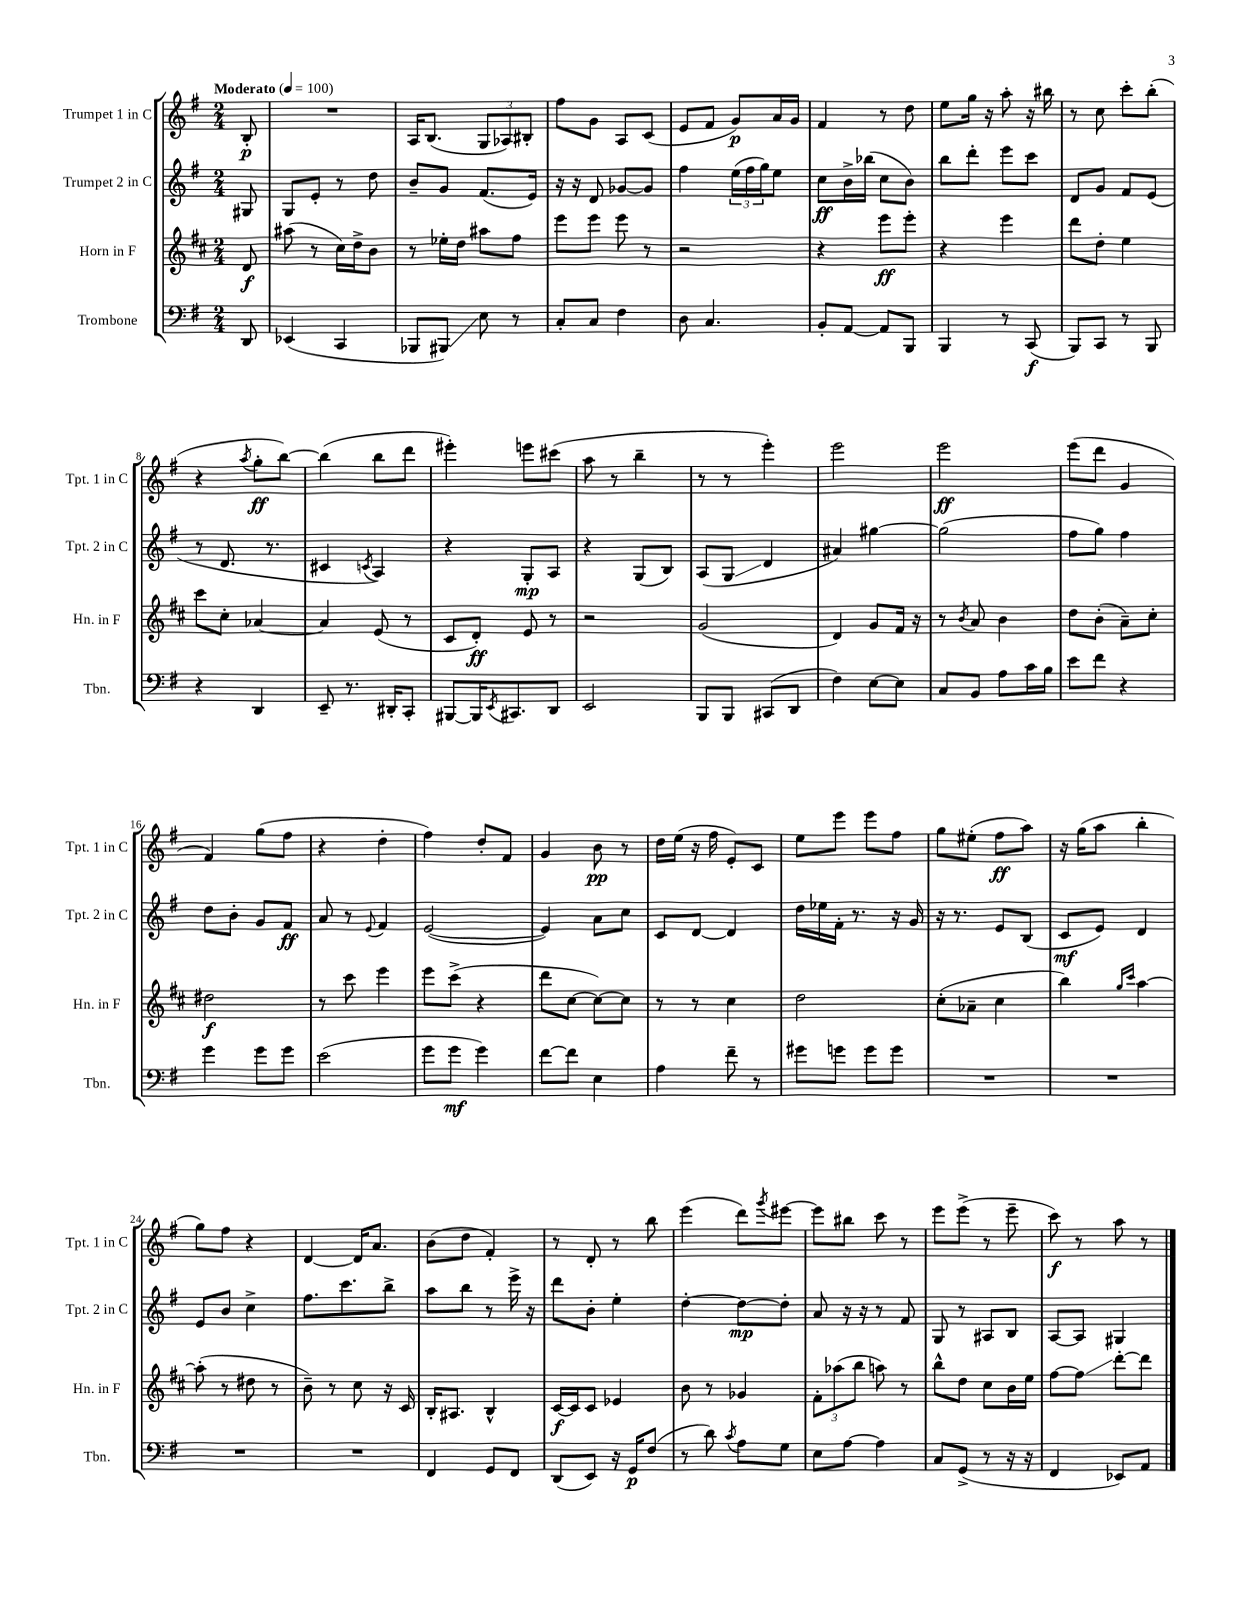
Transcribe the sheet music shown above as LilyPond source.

<<
\new StaffGroup <<
\new Staff = "s0" \with { instrumentName = "Trumpet 1 in C" shortInstrumentName = "Tpt. 1 in C" } {
    \clef treble \key g \major \numericTimeSignature \time 2/4 \partial 8 \tempo "Moderato" 4 = 100
    b8-.\p |
    R2 |
    a16 b8.( \tuplet 3/2 { g8 aes8) bis8-. } |
    fis''8 g'8 a8 c'8( |
    e'8 fis'8 g'8\p) a'16 g'16 |
    fis'4 r8 d''8 |
    e''8 g''16 r16 a''8-. r16 bis''16 |
    r8 c''8 c'''8-. b''8-.( |
    r4 \acciaccatura { a''8 } g''8-.\ff b''8~) |
    b''4( b''8 d'''8 |
    eis'''4-.) e'''8 cis'''8( |
    a''8 r8 b''4-- |
    r8 r8 e'''4-.) |
    e'''2 |
    e'''2\ff |
    e'''8( d'''8 g'4 |
    fis'4) g''8( fis''8 |
    r4 d''4-. |
    fis''4) d''8-. fis'8 |
    g'4 b'8\pp r8 |
    d''16 e''16( r16 fis''16 e'8-.) c'8 |
    e''8 e'''8 e'''8 fis''8 |
    g''8 eis''8-.( fis''8\ff a''8) |
    r16 g''16( a''8 b''4-. |
    g''8) fis''8 r4 |
    d'4~ d'16 a'8. |
    b'8( d''8 fis'4-.) |
    r8 d'8-. r8 b''8 |
    e'''4( d'''8) \acciaccatura { g'''8 } eis'''8~ |
    eis'''8 bis''8 c'''8 r8 |
    e'''8 e'''8->( r8 e'''8-- |
    c'''8\f) r8 a''8 r8 \bar "|." |
}
\new Staff = "s1" \with { instrumentName = "Trumpet 2 in C" shortInstrumentName = "Tpt. 2 in C" } {
    \clef treble \key g \major \numericTimeSignature \time 2/4 \partial 8
    gis8 |
    g8 e'8-. r8 d''8 |
    b'8-- g'8 fis'8.( e'16) |
    r16 r16 d'8 ges'8~ ges'8 |
    fis''4 \tuplet 3/2 { e''16( fis''16 g''16) } e''8 |
    c''8\ff b'16-> bes''16( c''8 b'8) |
    b''8 d'''8-. e'''8 c'''8 |
    d'8 g'8 fis'8 e'8( |
    r8 d'8. r8. |
    cis'4 \acciaccatura { c'8 } a4) |
    r4 g8-.\mp a8 |
    r4 g8( b8) |
    a8( g8\glissando d'4 |
    ais'4) gis''4~ |
    gis''2( |
    fis''8 g''8) fis''4 |
    d''8 b'8-. g'8 fis'8\ff |
    a'8 r8 \appoggiatura { e'8 } fis'4 |
    e'2~( |
    e'4) a'8 c''8 |
    c'8 d'8~ d'4 |
    d''16 ees''16 fis'16-. r8. r16 g'16 |
    r16 r8. e'8 b8( |
    c'8\mf e'8) d'4 |
    e'8 b'8 c''4-> |
    fis''8. c'''8. b''8-> |
    a''8 b''8 r8 e'''16-> r16 |
    d'''8 b'8-. e''4-. |
    d''4~-. d''8~\mp d''8-. |
    a'8 r16 r16 r8 fis'8 |
    g8 r8 ais8 b8 |
    a8~ a8 gis4 \bar "|." |
}
\new Staff = "s2" \with { instrumentName = "Horn in F" shortInstrumentName = "Hn. in F" } {
    \clef treble \key d \major \numericTimeSignature \time 2/4 \partial 8
    d'8\f |
    ais''8( r8 cis''16) d''16-> b'8 |
    r8 ees''16-. d''16 ais''8 fis''8 |
    e'''8 e'''8 e'''8 r8 |
    r2 |
    r4 e'''8\ff e'''8-. |
    r4 e'''4 |
    d'''8 d''8-. e''4 |
    cis'''8 cis''8-. aes'4~ |
    aes'4 e'8( r8 |
    cis'8 d'8-.\ff) e'8 r8 |
    r2 |
    g'2( |
    d'4) g'8 fis'16 r16 |
    r8 \acciaccatura { b'8 } a'8 b'4 |
    d''8 b'8-.( a'8--) cis''8-. |
    dis''2\f |
    r8 cis'''8 e'''4 |
    e'''8 cis'''8->( r4 |
    d'''8 cis''8~ cis''8~) cis''8 |
    r8 r8 cis''4 |
    d''2 |
    cis''8-.( aes'8-- cis''4 |
    b''4) \grace { g''16 cis'''16 } a''4~ |
    a''8-.( r8 dis''8 r8 |
    b'8--) r8 cis''8 r16 cis'16 |
    b16-. ais8. b4-^ |
    cis'16~\f cis'16 cis'8 ees'4 |
    b'8 r8 ges'4 |
    \tuplet 3/2 { fis'8-. aes''8( b''8 } a''8) r8 |
    b''8-^ d''8 cis''8 b'16 e''16 |
    fis''8~ fis''8\glissando d'''8~-. d'''8 \bar "|." |
}
\new Staff = "s3" \with { instrumentName = "Trombone" shortInstrumentName = "Tbn." } {
    \clef bass \key g \major \numericTimeSignature \time 2/4 \partial 8
    d,8 |
    ees,4( c,4 |
    bes,,8 bis,,8\glissando) e8 r8 |
    c8-. c8 fis4 |
    d8 c4. |
    b,8-. a,8~ a,8 b,,8 |
    b,,4 r8 c,8\f( |
    b,,8) c,8 r8 b,,8 |
    r4 d,4 |
    e,8-- r8. dis,16-. c,8-. |
    bis,,8~ bis,,16 \acciaccatura { e,8 } cis,8. d,8 |
    e,2 |
    b,,8 b,,8 cis,8( d,8 |
    fis4) e8~ e8 |
    c8 b,8 a8 c'16 b16 |
    e'8 fis'8 r4 |
    g'4 g'8 g'8 |
    e'2( |
    g'8 g'8\mf g'4) |
    fis'8~ fis'8 e4 |
    a4 fis'8-- r8 |
    gis'8 g'8 g'8 g'8 |
    R2 |
    R2 |
    R2 |
    R2 |
    fis,4 g,8 fis,8 |
    d,8( e,8) r16 g,16\p fis8( |
    r8 d'8) \acciaccatura { c'8 } a8 g8 |
    e8 a8~ a4 |
    c8 g,8->( r8 r16 r16 |
    fis,4 ees,8) a,8 \bar "|." |
}
>>
>>
